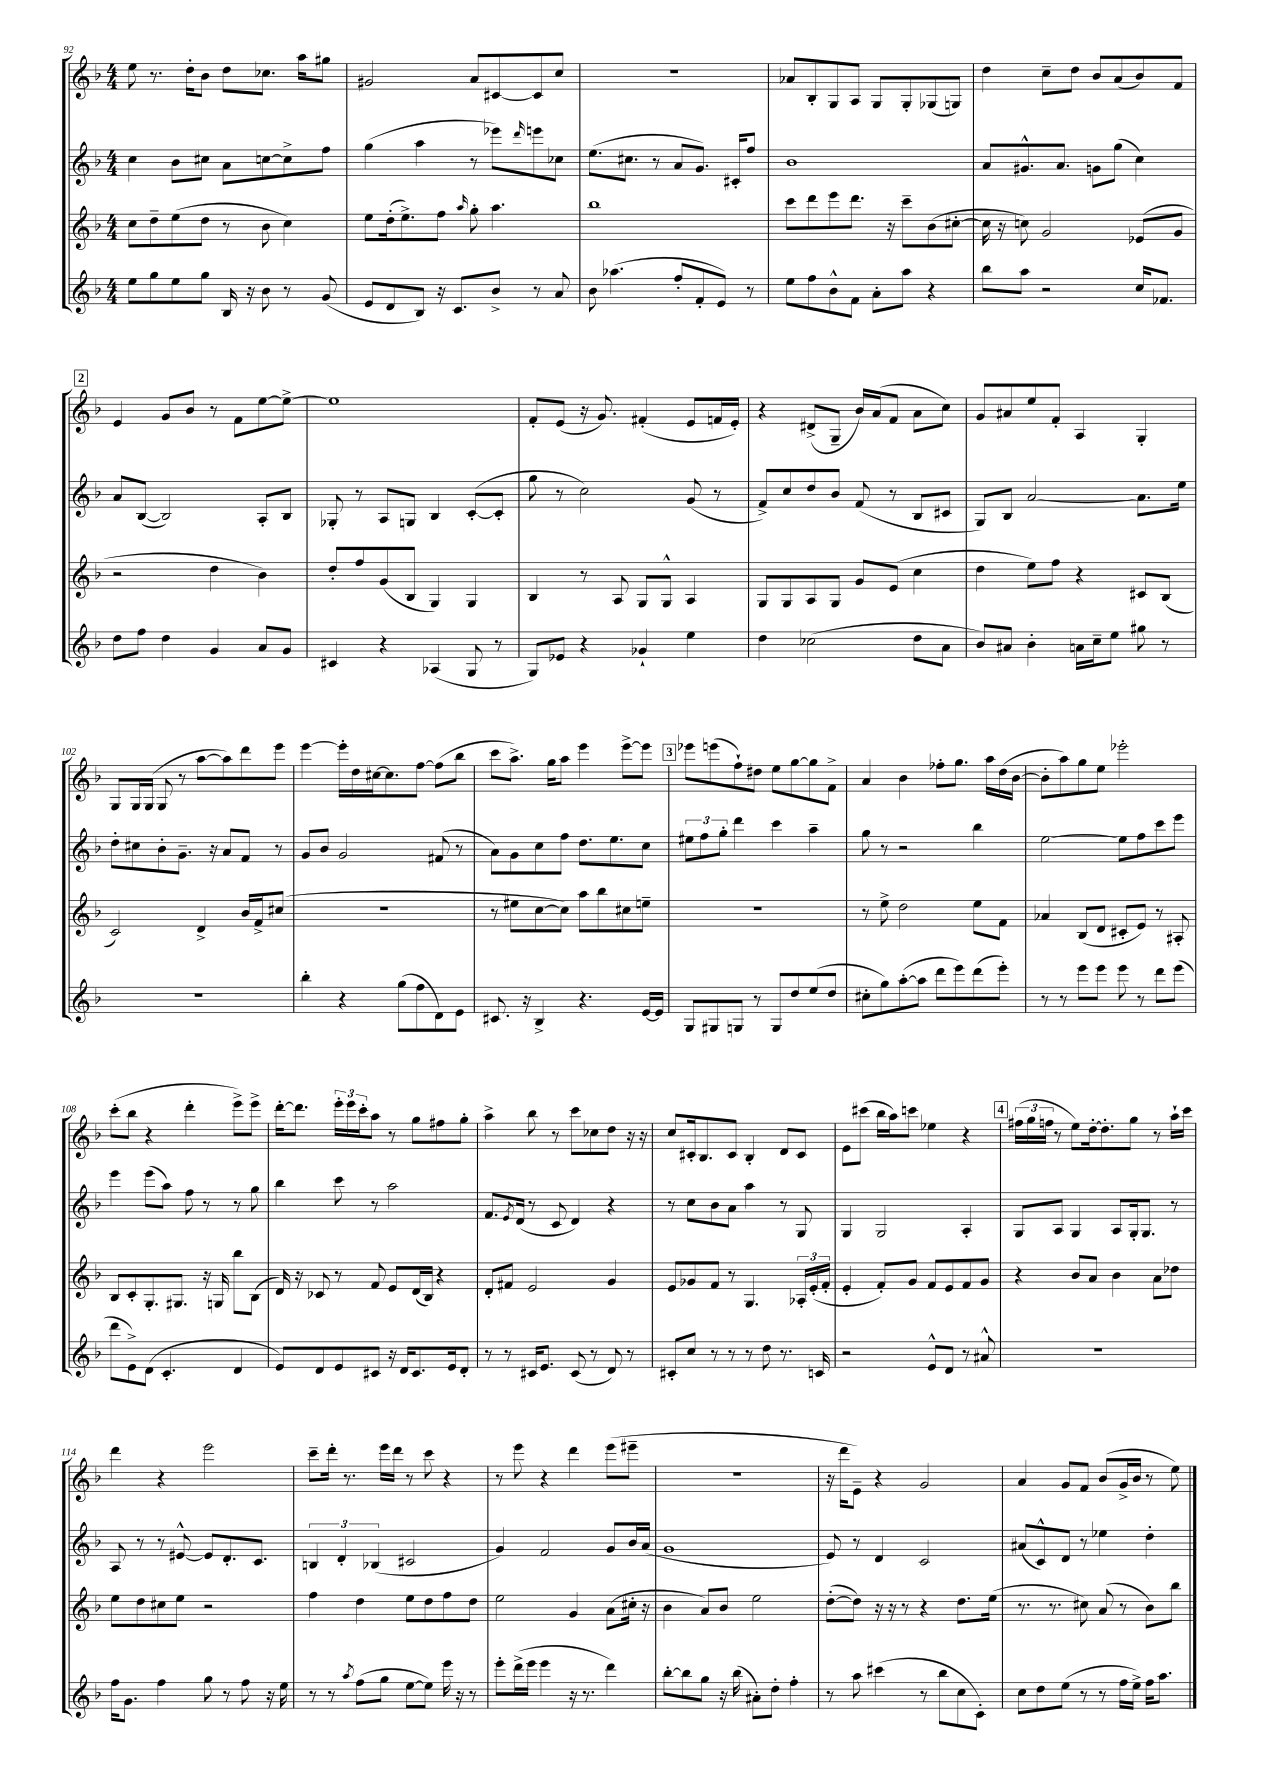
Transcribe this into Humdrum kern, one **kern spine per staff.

**kern	**kern	**kern	**kern
*staff4	*staff3	*staff2	*staff1
*clefG2	*clefG2	*clefG2	*clefG2
*k[b-]	*k[b-]	*k[b-]	*k[b-]
*M4/4	*M4/4	*M4/4	*M4/4
8ee\L	8cc\L	4cc\	8ee\
8gg\	8dd~\	.	8.r
8ee\	(8ee\	8b-\L	.
.	.	.	16dd'\LK
8gg\J	8dd\J	8cc#\J	8b-\J
16B-/	8r	8a\L	8dd\L
16r	.	.	.
8b-\	8b-\	[8cc\	8.cc-\J
8r	4cc\)	8cc^\]	.
.	.	.	16aa\LK
(8g/	.	8ff\J	8gg#\J
=	=	=	=
8e/L	8ee\L	(4gg\	2g#/
8d/	(16dd'\k	.	.
.	8.ee^\)	.	.
8B-/J)	.	4aa\	.
16r	8ff\J	.	.
8.c/L	.	.	.
.	16qqaa/	.	.
.	8gg'\	8r	8a/L
8b-^/J	4.aa\	8eee-\L)	[8c#/
.	.	16qqddd/	.
8r	.	8eee\	8c#/]
8a/	.	8cc-\J	8cc/J
=	=	=	=
8b-\	1bb-	(8.ee\L	1r
(4.aa-\	.	.	.
.	.	8.cc#\J	.
.	.	8r	.
8ff'/L	.	8a/L	.
8f'/	.	8.g/J)	.
8e/J)	.	.	.
.	.	16c#'/LK	.
8r	.	8ff/J	.
=	=	=	=
8ee\L	8ccc\L	1b-	8a-/L
8ff\	8ddd\	.	8B-'/
8b-^^\	8eee\	.	8G/
8f\J	8.ddd\J	.	8A/J
8a'\L	.	.	8G/L
.	16r	.	.
8aa\J	8ccc~\L	.	8G'/
4r	(8b-\	.	(8G-/
.	[8cc#'\J	.	8G/J)
=	=	=	=
8bb-\L	16cc#\]	8a/L	4dd\
.	16r	.	.
8aa\J	8cc\)	8.g#^^/	.
2r	2g/	.	8cc~\L
.	.	8.a/J	.
.	.	.	8dd\J
.	.	8g\L	8b-/L
.	.	(8gg\J	(8a/
16cc/LK	(8e-/L	4cc\)	8b-/)
8.f-/J	.	.	.
.	8g/J	.	8f/J
=	=	=	=
8dd\L	2r	8a/L	4e/
8ff\J	.	([8B-/J	.
4dd\	.	2B-/])	8g/L
.	.	.	8b-/J
4g/	4dd\	.	8r
.	.	.	8f\L
8a/L	4b-\)	8A'/L	[8ee\
8g/J	.	8B-/J	8ee^\_J
=	=	=	=
4c#/	8dd'/L	8G-'/	1ee]
.	8ff/	8r	.
4r	(8g/	8A/L	.
.	8B-/J	8G/J	.
(4A-/	4G/)	4B-/	.
8G/	4G/	([8c'/L	.
8r	.	8c'/]J	.
=	=	=	=
8G/L)	4B-/	8gg\	8f'/L
8e-/J	.	8r	(8e/J
4r	8r	2cc\)	16r
.	.	.	8.g/)
.	8A/	.	.
4g-`/	8G/L	.	(4f#'/
.	8G^^/J	.	.
4ee\	4A/	(8g/	8e/L
.	.	8r	16f/L
.	.	.	16e'/JJ)
=	=	=	=
4dd\	8G/L	8f^/L)	4r
.	8G/	8cc/	.
(2cc-\	8A/	8dd/	(8d#^/L
.	8G/J	8b-/J	8G~/J
.	8g/L	(8f/	16b-/LL)
.	.	.	(16a/J
.	(8e/J	8r	8f/J
8dd\L	4cc\	8B-/L	8a\L
8a\J	.	8c#/J	8cc\J)
=	=	=	=
8b-/L)	4dd\	8G/L)	8g/L
8a#/J	.	8B-/J	8a#/
4b-'\	8ee\L)	[2a/	8ee/
.	8ff\J	.	8f'/J
16a\LL	4r	.	4A/
16cc~\J	.	.	.
8ee\J	.	.	.
8gg#\	8c#/L	8.a\]L	4G'/
8r	(8B-/J	.	.
.	.	16ee\Jk	.
=	=	=	=
1r	2c/)	8dd'\L	8G/L
.	.	8cc#\	16G/L
.	.	.	(16G/JJ
.	.	8b-'\	8G/
.	.	8.g~\J	8r
.	4d^/	.	[8aa\L
.	.	16r	.
.	.	8a/L	8aa\])
.	16b-/LL	8f/J	8ddd\
.	16f^/J	.	.
.	(8cc#/J	8r	8eee\J
=	=	=	=
4bb-'\	1r	8g/L	[4eee\
.	.	8b-/J	.
4r	.	2g/	16eee'\]LL
.	.	.	16dd\
.	.	.	[16cc#\J
.	.	.	8.cc#\]
(8gg\L	.	.	.
8ff\	.	.	[8ff\J
8d\)	.	(8f#/	(8ff\]L
8e\J	.	8r	8bb-\J
=	=	=	=
8.c#/	8r	8a\L)	8ccc\L
.	8ee#\L	8g\	8.aa^\J)
16r	.	.	.
4B-^/	[8cc\	8cc\	.
.	.	.	16gg\LK
.	8cc\]J)	8ff\J	8aa\J
4.r	8aa\L	8.dd\L	4eee\
.	8bb-\	.	.
.	.	8.ee\	.
.	8cc#\	.	[8eee^\L
[16e/LL	8ee~\J	8cc\J	8eee\]J
16e/]JJ	.	.	.
=	=	=	=
8G/L	1r	12ee#\L	8eee-\L
.	.	12ff\	.
8G#/	.	.	(8eee\
.	.	12gg'\J	.
8G/J	.	4ddd\	8ff`\)
8r	.	.	8dd#\J
8G/L	.	4ccc\	8ee\L
8dd/	.	.	[8gg\
(8ee/	.	4aa~\	8gg\]
8dd/J	.	.	8f^\J
=	=	=	=
8cc#'\L	8r	8gg\	4a/
8gg\)	8ee^\	8r	.
([8aa'\	2dd\	2r	4b-\
8aa\]J	.	.	.
8ddd\L	.	.	8ff-'\L
8eee\)	.	.	8.gg\J
(8ddd\	8ee\L	4bb-\	.
.	.	.	16aa\LL
8eee'\J)	8f\J	.	(16dd\
.	.	.	[16b-\JJ
=	=	=	=
8r	4a-/	[2ee\	8b-'\]L
8r	.	.	8aa\)
8eee\L	(8B-/L	.	8gg\
8eee\J	8d/J	.	8ee\J
8eee\	8c#'/L	8ee\]L	2eee-'\
8r	8e/J)	8ff\	.
8ddd\L	8r	8ccc\	.
(8eee\J	8A#'/	8eee\J	.
=	=	=	=
8ddd\L	8B-/L	4eee\	(8ccc'\L
8e^\)	8c'/	.	8bb-\J
(8d\J	8.G'/	(8eee\L	4r
4.c'/	.	8aa\J)	.
.	8.G#/J	.	.
.	.	8ff\	4ddd'\
.	16r	8r	.
.	16G/	.	.
4d/	8bb-\L	8r	8eee^\L)
.	(8B-\J	8gg\	8eee^\J
=	=	=	=
8e/L)	16d/)	4bb-\	[16ddd'\LK
.	16r	.	8.ddd\]J
8d/	8c-/	.	.
8e/	8r	8ccc\	24eee'\LL
.	.	.	24eee\
.	.	.	24ccc'\J
8c#/J	8f/	8r	8aa\J
16r	8e/L	2aa\	8r
16d/LK	.	.	.
8.c#/	(16d/L	.	8gg\L
.	16B-/JJ)	.	.
.	4r	.	8ff#\
16e/k	.	.	.
8d'/J	.	.	8gg'\J
=	=	=	=
8r	8d'/L	8.f/L	4aa^\
8r	8f#/J	.	.
.	.	8qe/	.
.	.	(16d/Jk	.
16c#/LK	2e/	8r	8bb-\
8.e/J	.	.	.
.	.	8c/	8r
(8c#/	.	4d/)	8ccc\L
8r	.	.	8cc-\
8d/)	4g/	4r	8dd\J
8r	.	.	16r
.	.	.	16r
=	=	=	=
8c#'/L	8e/L	8r	8cc/L
8cc/J	8g-/	8cc\L	16c#'/k
.	.	.	8.B-/
8r	8f/J	8b-\	.
8r	8r	8a\J	8c#/J
8r	4.G/	4aa\	4B-'/
8dd\	.	.	.
8.r	.	8r	8d/L
.	24A-'/LL	8G/	8c#/J
.	(24e'/	.	.
16c/	.	.	.
.	24f'/JJ	.	.
=	=	=	=
2r	4e'/	4G/	8e\L
.	.	.	(8ccc#\J
.	8f'/L)	2G/	16bb-\LL
.	.	.	16aa\J)
.	8g/J	.	8ccc\J
8e^^/L	8f/L	.	4ee-\
8d/J	8e/	.	.
8r	8f/	4A'/	4r
8a#^^/	8g/J	.	.
=	=	=	=
1r	4r	8G/L	(24ff#\LL
.	.	.	24gg\
.	.	.	24ff\JJ
.	.	8A/J	8r
.	8b-/L	4G/	8ee\L)
.	8a/J	.	[16dd'\k
.	.	.	8.dd'\]
.	4b-\	8A/L	.
.	.	16G'/k	8gg\J
.	.	8.G/J	.
.	8a\L	.	8r
.	8dd-\J	8r	16aa`\LL
.	.	.	16ccc\JJ
=	=	=	=
16ff\LK	8ee\L	8A/	4ddd\
8.g\J	.	.	.
.	8dd\	8r	.
4ff\	8cc#\	8r	4r
.	8ee\J	[8e#^^/	.
8gg\	2r	8e#/]L	2eee\
8r	.	8.d'/	.
8ff\	.	.	.
.	.	8.c/J	.
16r	.	.	.
16ee\	.	.	.
=	=	=	=
8r	4ff\	6B/	8ccc~\L
8r	.	.	16ddd'\Jk
.	.	6d'/	.
.	.	.	8.r
8qaa/	.	.	.
(8ff\L	4dd\	.	.
.	.	(6B-/	.
8gg\J	.	.	16eee\LL
.	.	.	16ddd\JJ
[8ee\L	8ee\L	2c#/	8r
8ee\]J)	8dd\	.	8ccc\
16eee\	8ff\	.	4r
16r	.	.	.
8r	8dd\J	.	.
=	=	=	=
8eee'\L	2ee\	4g/)	8r
(16ddd^\L	.	.	8eee\
16eee\JJ	.	.	.
4eee\	.	2f/	4r
16r	4g/	.	4ddd\
8.r	.	.	.
4ddd\)	(8a\L	8g/L	(8eee\L
.	16cc#'\Jk	16b-/L	8eee#~\J
.	16r	(16a/JJ	.
=	=	=	=
[8bb-'\L	4b-\	1g	1r
8bb-\]	.	.	.
8gg\J	8a/L)	.	.
16r	8b-/J	.	.
(16bb-\	.	.	.
8a#'\L)	2ee\	.	.
8dd'\J	.	.	.
4ff'\	.	.	.
=	=	=	=
8r	([8dd'\L	8e/)	16r
.	.	.	16ddd\LK
8aa\	8dd\]J)	8r	8e~\J)
(4ccc#\	16r	4d/	4r
.	16r	.	.
.	8r	.	.
8r	4r	2c/	2g/
8bb-\L	.	.	.
8cc\	8.dd\L	.	.
8c'\J)	.	.	.
.	(16ee\Jk	.	.
=	=	=	=
8cc\L	8.r	(8a#/L	4a/
8dd\	.	8c^^/)	.
.	8.r	.	.
(8ee\J	.	8d/J	8g/L
8r	8cc#\)	8r	8f/J
8r	(8a/	4ee-\	(8b-/L
16ff\LL	8r	.	16g^/L
16ee^\JJ)	.	.	16b-/JJ
16ff\LK	8b-\L)	4dd'\	8r
8.aa\J	.	.	.
.	8bb-\J	.	8ee\)
==	==	==	==
*-	*-	*-	*-
